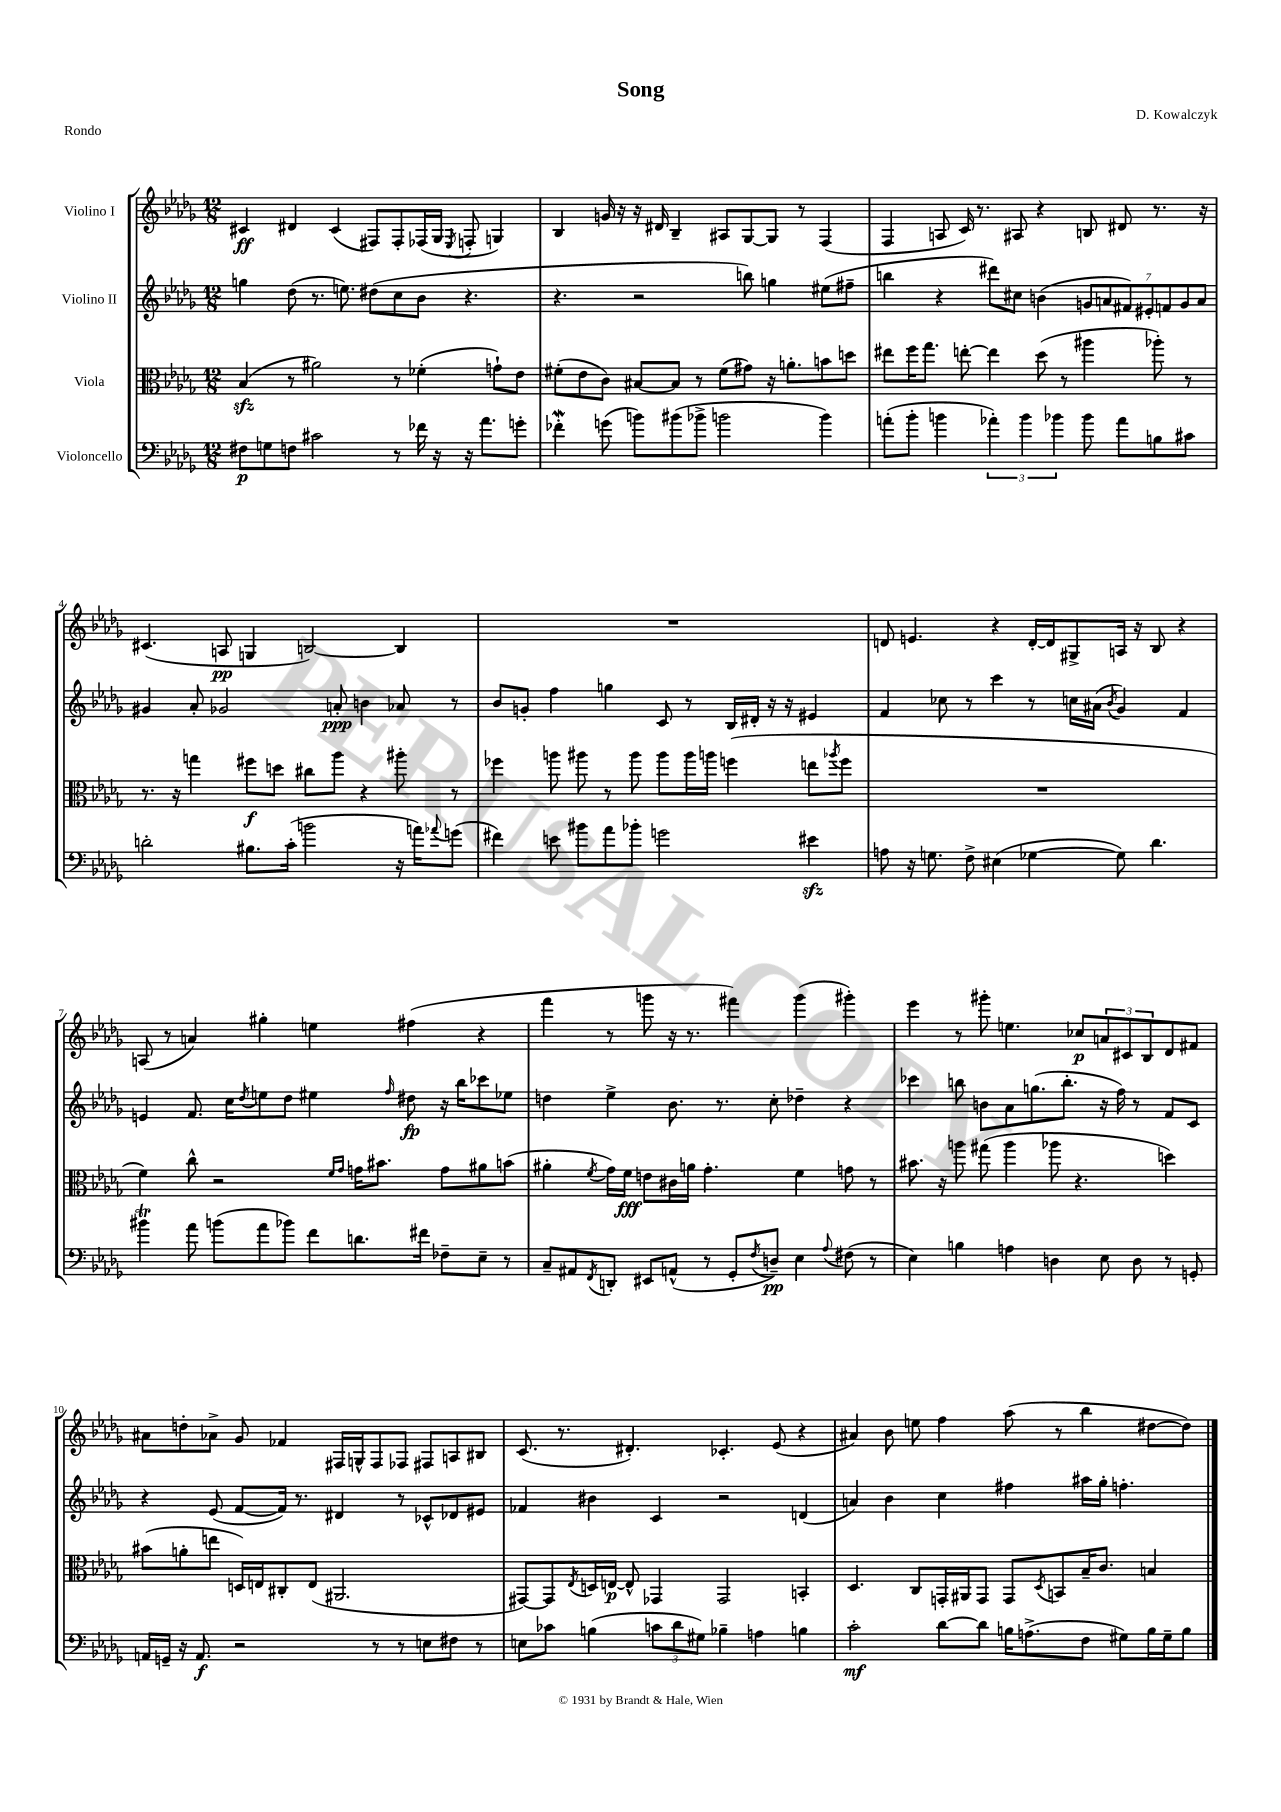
\header { title = "Song" composer = "D. Kowalczyk" piece = "Rondo" }
<<
\new StaffGroup <<
\new Staff = "s0" \with { instrumentName = "Violino I" } {
    \clef treble \key des \major \numericTimeSignature \time 12/8
    cis'4\ff dis'4 cis'4( fis8) fis8-. fes16( ges16 \acciaccatura { ees8 } f8-. g4) |
    bes4 g'16 r16 r16 dis'16 bes4-- ais8 ges8~ ges8 r8 f4( |
    f4 a8 c'16) r8. ais8 r4 b8 dis'8 r8. r16 |
    cis'4.( a8\pp g4 b2~) b4 |
    R1. |
    d'8 e'4. r4 d'16~-. d'16 gis8-> a16 r16 bes8 r4 |
    a8( r8 a'4) gis''4-. e''4 fis''4( r4 |
    f'''4 r8 g'''8 r16 r8. fis'''4) g'''4( gis'''4-.) |
    ees'''4 r8 gis'''8-. e''4. ces''8\p \tuplet 3/2 { a'8 cis'8 bes8 } des'8 fis'8 |
    ais'8 d''8-. aes'8-> ges'8 fes'4 fis16 g16-^ fis8 fes8 fis8 a8 bis8 |
    c'8.( r8. dis'4.-.) ces'4.-. ees'8( r4 |
    ais'4) bes'8 e''8 f''4 aes''8( r8 bes''4 dis''8~ dis''8) \bar "|." |
}
\new Staff = "s1" \with { instrumentName = "Violino II" } {
    \clef treble \key des \major \numericTimeSignature \time 12/8
    g''4 des''8( r8. e''8.) dis''8( c''8 bes'8 r4. |
    r4. r2 b''8) g''4 eis''8( fis''8-- |
    b''4 r4 dis'''8) cis''8 b'4( \tuplet 7/4 { g'8 a'8 fis'8) eis'8-. f'8 g'8 a'8 } |
    gis'4 aes'8-. ges'2 a'8-.\ppp b'4 aes'8 r8 |
    bes'8 g'8-. f''4 g''4 c'8 r8 bes16 dis'16-. r16 r16 eis'4 |
    f'4 ces''8 r8 c'''4 r8 c''16 ais'16( \acciaccatura { bes'8 } ges'4) f'4 |
    e'4 f'8. c''16 \acciaccatura { des''8 } e''8 des''8 eis''4 \grace { f''16 } dis''8\fp r16 bes''16 ces'''8 ees''8 |
    d''4 ees''4-> bes'8. r8. c''8-. des''4-- r4 |
    ces'''4 b''8 b'8 aes'8 g''8.( b''8.-. r16 f''16) r8 f'8 c'8 |
    r4 ees'8( f'8~ f'16) r8. dis'4 r8 ces'8-^ des'8 eis'8 |
    fes'4 bis'4 c'4 r2 d'4( |
    a'4) bes'4 c''4 fis''4 ais''16 ges''16-. f''4.-. \bar "|." |
}
\new Staff = "s2" \with { instrumentName = "Viola" } {
    \clef alto \key des \major \numericTimeSignature \time 12/8
    bes4\sfz( r8 ais'2) r8 fes'4-.( g'8-!) ees'8 |
    fis'8-.( ees'8 c'8) bis8~ bis8 r8 fis'8( gis'8) r16 a'8.-. b'8 d''8 |
    eis''8 f''16 ges''8. e''8~-. e''4 des''8( r8 ais''4 aes''8-.) r8 |
    r8. r16 g''4 fis''8\f d''8 cis''8 aes''8 r4 ais''8-. r8 |
    fes''4 a''8 ais''8 r8 ais''8 ais''8 ais''16 a''16 f''4( e''8 \acciaccatura { aes''8 } f''8 |
    R1. |
    f'4) c''8-^ r2 \grace { f'16 ges'16 } g'16 bis'8. g'8 ais'8 b'8( |
    ais'4-. \acciaccatura { f'8 } ges'16) f'16\fff e'8 cis'16 a'16 ges'4.-. f'4 g'8 r8 |
    bis'8. r16 a''8 gis''8( a''4 aes''8 r4. d''4) |
    bis'8( a'8-. e''8 d16) e16 cis8-. e8( ais,2. |
    gis,8~) gis,8 \acciaccatura { ees8 } d16 e16~\p e8-^ ges,4 ges,2 b,4-. |
    des4. c8 g,16-. ais,16 g,8 g,8 \acciaccatura { des8 } b,8 bes16-- c'8. b4 \bar "|." |
}
\new Staff = "s3" \with { instrumentName = "Violoncello" } {
    \clef bass \key des \major \numericTimeSignature \time 12/8
    fis8\p g8 f8 cis'2 r8 fes'16 r16 r16 aes'8. g'8-. |
    fes'4-.\mordent g'8( b'8) bis'8( bes'8-> b'2 b'4) |
    a'8-.( bes'8-. b'4 \tuplet 3/2 { aes'4-.) b'4 bes'4 } bes'8 aes'8 b8 cis'8 |
    d'2-. bis8. c'16-.( b'2 r16 a'16) \appoggiatura { aes'8 } g'8( |
    fis'4) e'8 bis'8 aes'8 bes'8-. g'2 eis'4\sfz |
    a8 r16 g8. f8-> eis4( ges4~ ges8) des'4. |
    bis'4\trill aes'8 b'8( aes'8 bes'8) f'8 d'8. fis'16 fes8-- ees8-- r8 |
    c8-- ais,8 \acciaccatura { f,8 } d,8-. eis,8 a,8-^( r8 ges,8-. \acciaccatura { f8 } d8--\pp) ees4 \appoggiatura { aes8 } fis8( r8 |
    ees4) b4 a4 d4 ees8 d8 r8 g,8-. |
    a,16 g,16-- r16 a,8.\f r2 r8 r8 e8 fis8 r8 |
    e8 ces'8 b4( \tuplet 3/2 { c'8 des'8 gis8) } bes4-- a4 b4 |
    c'2-.\mf des'8~ des'8 b16 a8.->( f8 gis8) b16 gis16-- b8 \bar "|." |
}
>>
>>
